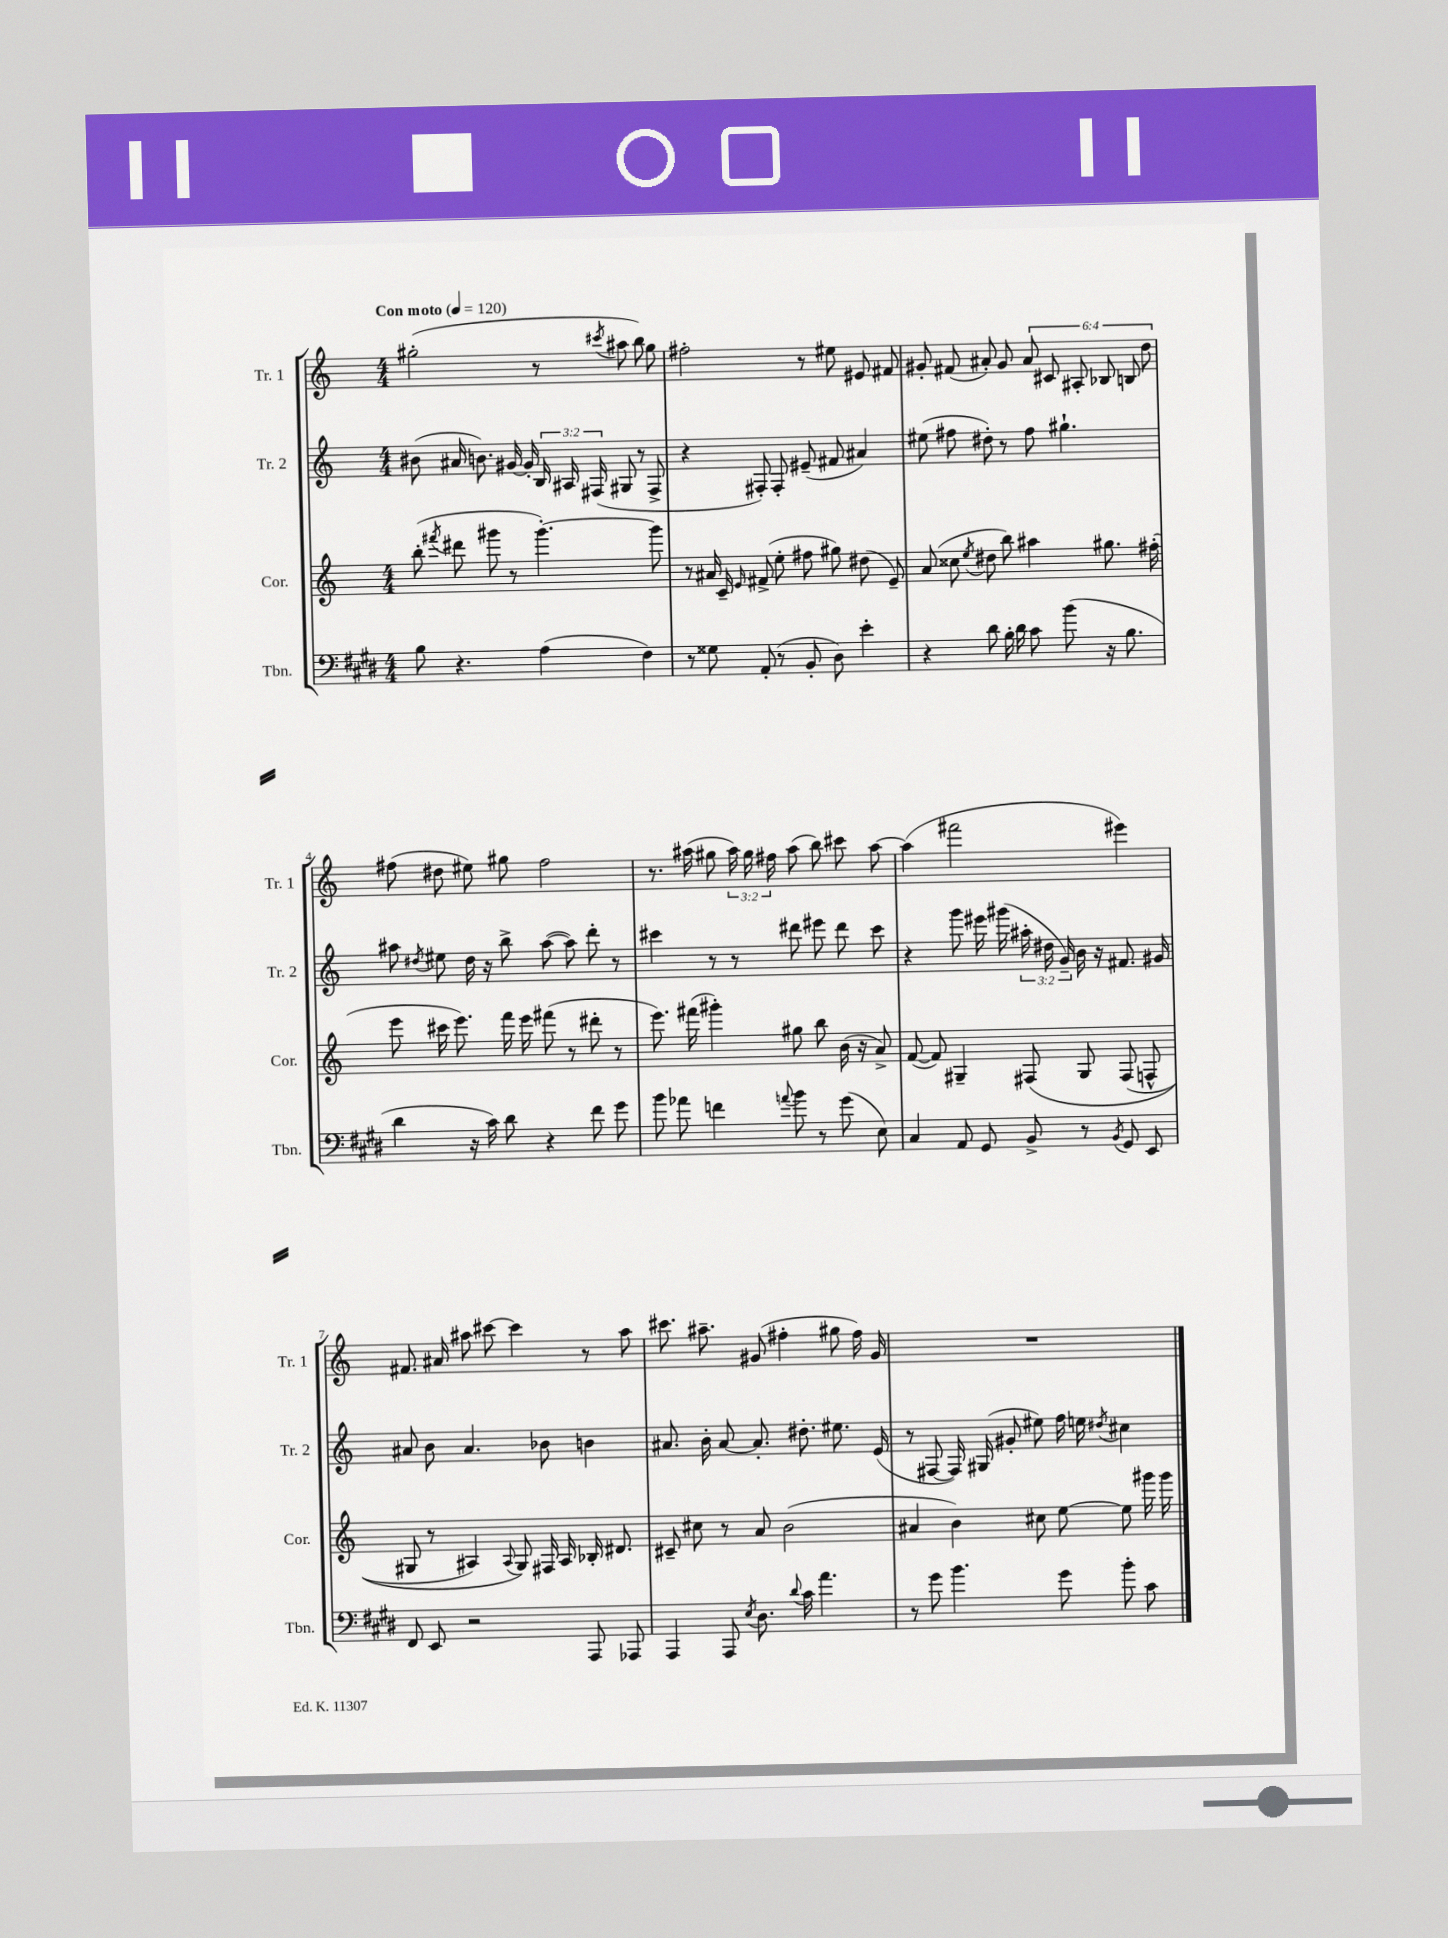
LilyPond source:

<<
\new StaffGroup <<
\new Staff = "s0" \with { instrumentName = "Tr. 1" shortInstrumentName = "Tr. 1" } {
    \clef treble \key c \major \numericTimeSignature \time 4/4 \override Staff.TupletNumber.text = #tuplet-number::calc-fraction-text \tempo "Con moto" 4 = 120
    \autoBeamOff gis''2-.( r8 \acciaccatura { cis'''8 } ais''8 b''8) gis''8 |
    fis''2-. r8 eis''8 eis'8 fis'8 |
    gis'8-. fis'8( ais'8-.) gis'8 \tuplet 6/4 { ais'8 cis'8 ais8-. bes8 b8 d''8 } |
    fis''8( dis''8 eis''8) gis''8 fis''2 |
    r8. ais''16( gis''8 \tuplet 3/2 { ais''16) gis''16 fis''16 } ais''8( b''8) cis'''8 ais''8~ |
    ais''4( fis'''2 eis'''4) |
    fis'8. ais'16 ais''8 cis'''8~ cis'''4 r8 ais''8 |
    cis'''8. ais''8.-- gis'8( fis''4-. gis''8 fis''16) gis'16 |
    R1 \bar "|." |
}
\new Staff = "s1" \with { instrumentName = "Tr. 2" shortInstrumentName = "Tr. 2" } {
    \clef treble \key c \major \numericTimeSignature \time 4/4 \override Staff.TupletNumber.text = #tuplet-number::calc-fraction-text
    \autoBeamOff bis'8( ais'16 b'8.) gis'16~ gis'16-. \tuplet 3/2 { b16 ais16 fis16( } gis8 r8 fis8-> |
    r4 fis8-.) fis8-. eis'8--( fis'8 ais'4) |
    eis''8( fis''8 dis''8-.) r8 fis''8 gis''4.-! |
    ais''8 \acciaccatura { dis''8 } eis''8 dis''16 r16 b''8-> ais''8~( ais''8) d'''8-. r8 |
    cis'''4 r8 r8 dis'''8 eis'''8 dis'''8 cis'''8 |
    r4 g'''8 eis'''16 gis'''16( \tuplet 3/2 { ais''16-. dis''16 g'16--) } b'16 r16 fis'8. gis'16 |
    ais'8 b'8 ais'4. bes'8 b'4 |
    ais'8. b'16-. ais'8~ ais'8.-. dis''8.-. eis''8. e'16( |
    r8 fis8~ fis16) gis16( gis'8-. eis''8) f''16 e''16 \acciaccatura { dis''8 } cis''4 \bar "|." |
}
\new Staff = "s2" \with { instrumentName = "Cor." shortInstrumentName = "Cor." } {
    \clef treble \key c \major \numericTimeSignature \time 4/4
    \autoBeamOff b''8-.( \acciaccatura { fis'''8 } dis'''8 gis'''8 r8 gis'''4.~-.) gis'''8 |
    r8 ais'16 c'16-- \grace { e'16 } fis'8->( e''8-. fis''8 gis''8) dis''8( e'8--) |
    a'8( cisis''8 \acciaccatura { e''8 } dis''8 b''8) ais''4 gis''8. fis''16-.( |
    e'''8 cis'''16 e'''8.) f'''16 e'''16 fis'''8( r8 dis'''8-. r8 |
    e'''8.) fis'''16( gis'''4-.) gis''8 b''8 b'16( r16 a'8->) |
    f'8~( f'8) gis4-- fis8\( gis8 fis8( f8-^ |
    gis8 r8 ais4) \appoggiatura { ais8 } gis8\) fis16 ais16 bes16-. dis'8. |
    cis'8-- cis''8 r8 a'8 b'2( |
    ais'4 b'4) cis''8 e''8~ e''8 gis'''16 gis'''16 \bar "|." |
}
\new Staff = "s3" \with { instrumentName = "Tbn." shortInstrumentName = "Tbn." } {
    \clef bass \key e \major \numericTimeSignature \time 4/4
    \autoBeamOff b8 r4. a4( fis4) |
    r8 gisis8 a,8-.( r8 b,8-. dis8) e'4-. |
    r4 dis'8 b16-. dis'16 cis'8 b'8( r16 b8. |
    dis'4 r16 cis'16) dis'8 r4 fis'8 gis'8 |
    b'8 aes'8 f'4 \appoggiatura { a'8 } b'8 r8 gis'8( e8) |
    cis4 a,8 gis,8 b,8-> r8 \acciaccatura { b,8 } gis,8 e,8 |
    fis,8 e,8 r2 a,,8 aes,,8 |
    a,,4 a,,8 \acciaccatura { e8 } dis8. \appoggiatura { dis'8 } cis'16 a'4. |
    r8 gis'8 b'4. gis'8 b'8-. cis'8 \bar "|." |
}
>>
>>
